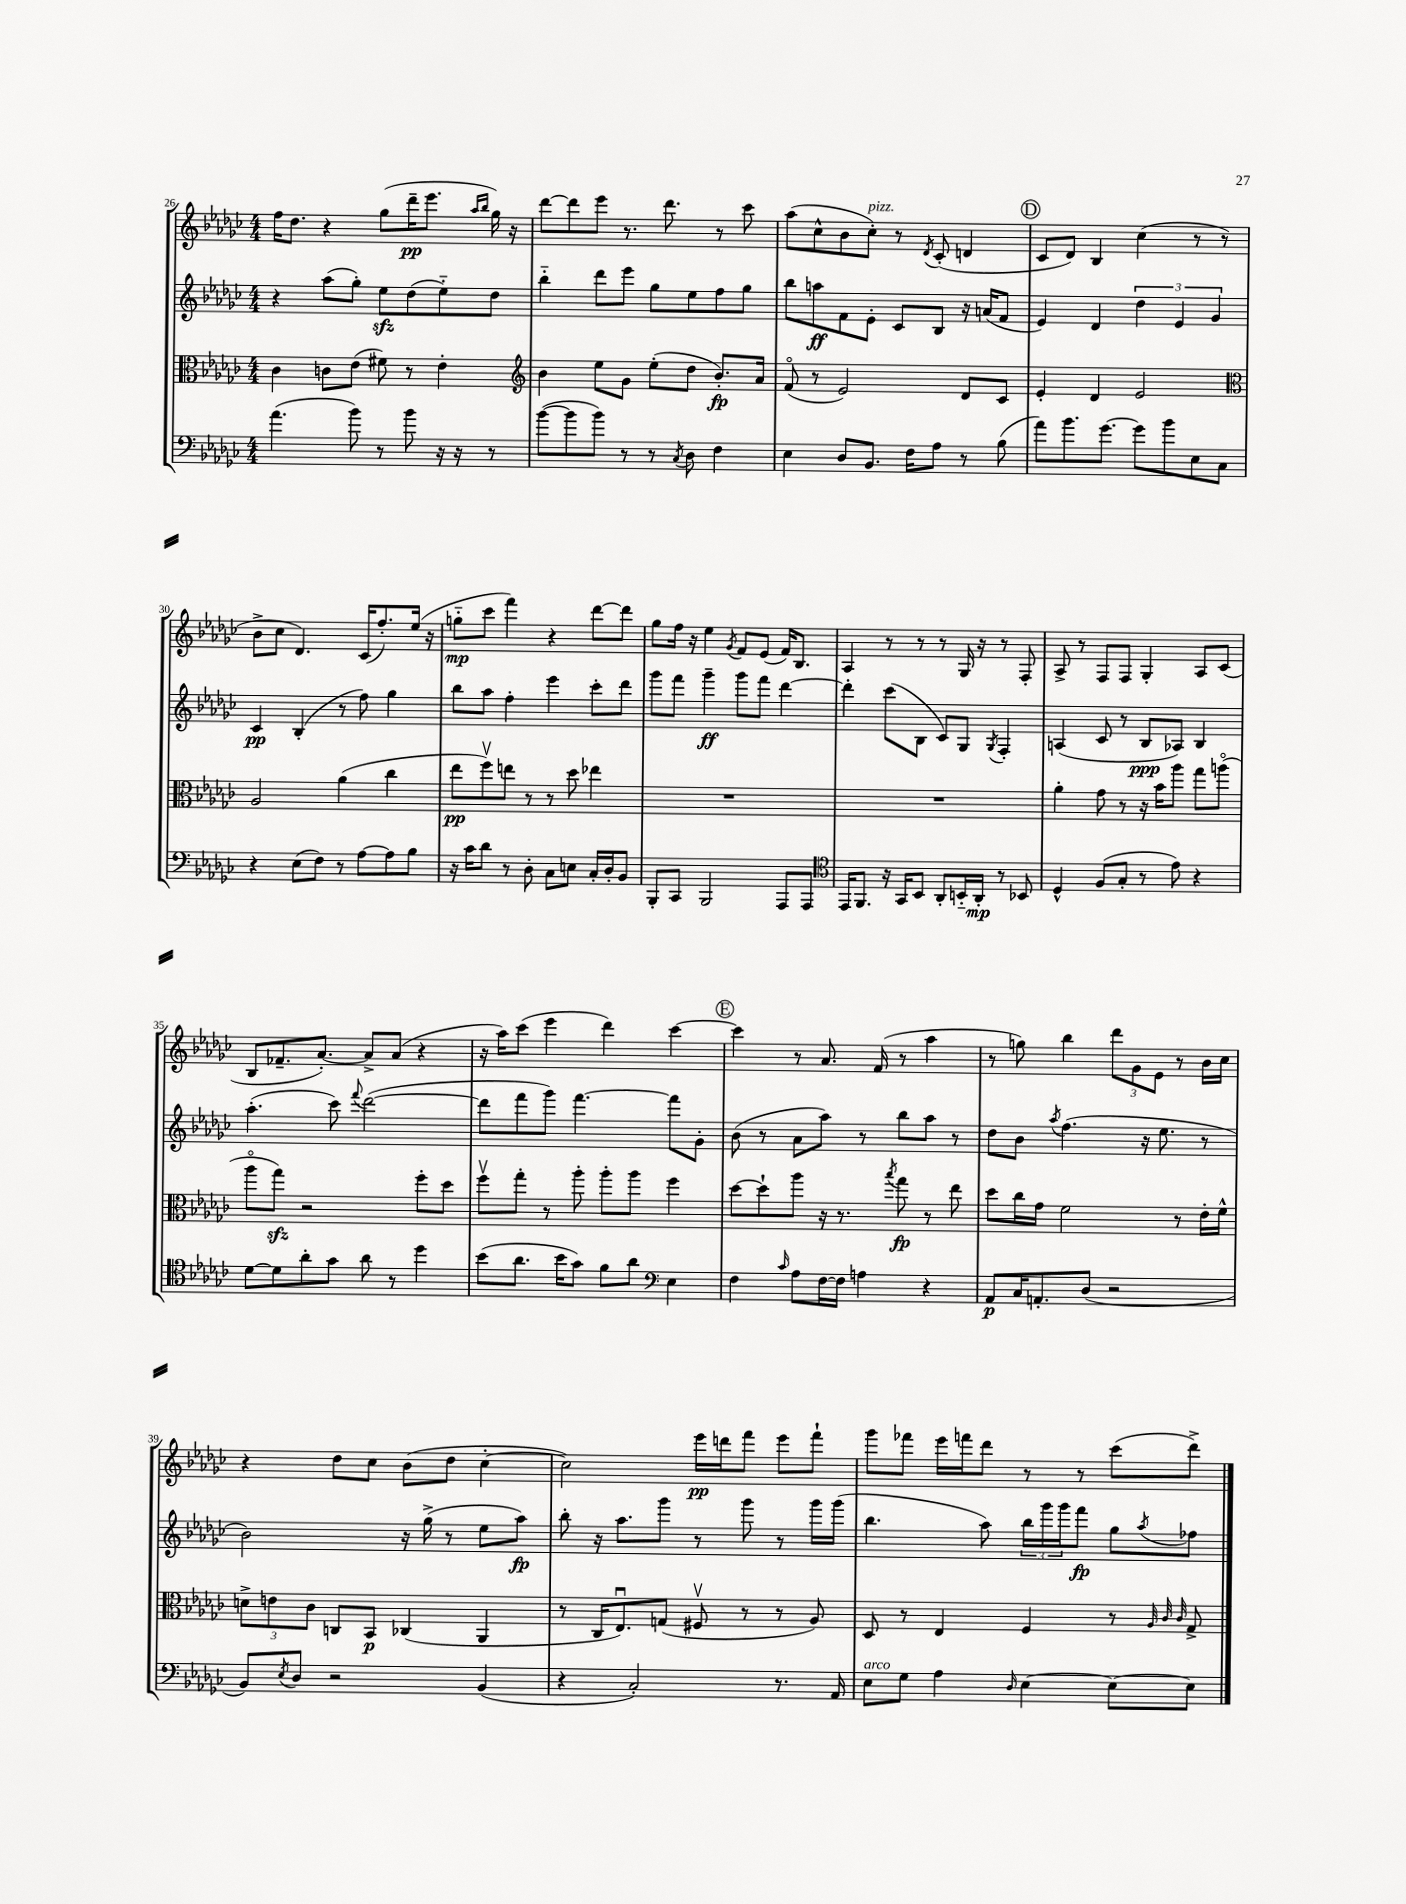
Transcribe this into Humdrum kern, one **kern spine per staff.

**kern	**kern	**kern	**kern
*staff4	*staff3	*staff2	*staff1
*clefF4	*clefC3	*clefG2	*clefG2
*k[b-e-a-d-g-c-]	*k[b-e-a-d-g-c-]	*k[b-e-a-d-g-c-]	*k[b-e-a-d-g-c-]
*M4/4	*M4/4	*M4/4	*M4/4
(4.a-\	4c-\	4r	16ff\LK
.	.	.	8.dd-\J
.	8c\L	(8aa-\L	4r
8b-\)	(8e-\J	8gg-'\J)	.
8r	8f#\)	8ee-\L	(8gg-\L
8b-\	8r	(8dd-\	16ddd-~\K
.	.	.	8.eee-\J
16r	4e-'\	8ee-'~\)	.
16r	.	.	.
.	.	.	16qqaa-/LL
.	.	.	16qqbb-/JJ
8r	.	8dd-\J	16gg-\)
.	.	.	16r
=	=	=	=
*	*clefG2	*	*
([8b-\L	4b-\	4bb-'~\	[8ddd-\L
8b-\]	.	.	8ddd-\]
8b-\J)	8ee-\L	8ddd-\L	8eee-\J
8r	8g-\J	8eee-\J	8.r
8r	(8ee-'\L	8gg-\L	.
.	.	.	8.ddd-\
8qC-/	.	.	.
8D-\	8dd-\J	8ee-\	.
4F\	8.b-'/L)	8ff\	8r
.	.	8gg-\J	8ccc-\
.	16a-/Jk	.	.
=	=	=	=
4E-\	(8fo/	8bb-\L	(8aa-\L
.	8r	8aa\	8cc-^^\
8D-/L	2e-/)	8f\	8b-\
8.BB-/J	.	8e-'\J	8cc-'\J)
.	.	8c-/L	8r
16F\LK	.	.	.
.	.	.	8qd-/
8A-\J	.	8B-/J	(8c-'/
8r	8d-/L	16r	4d/
.	.	(16a/LK	.
(8B-\	8c-/J	8f/J	.
=	=	=	=
8a-\L)	4e-'/	4e-/)	8c-/L
8.b-\	.	.	8d-/J)
.	4d-/	4d-/	4B-/
[8.g-\J	.	.	.
8g-\]L	2e-/	6dd-\	(4cc-\
8b-\	.	.	.
.	.	6e-/	.
8E-\	.	.	8r
.	.	6g-/	.
8C-\J	.	.	8r
=	=	=	=
*	*clefC3	*	*
4r	2A-/	4c-/	8b-^\L
.	.	.	8cc-\J
(8E-\L	.	(4B-'/	4.d-/)
8F\J)	.	.	.
8r	(4a-\	8r	.
[8A-\L	.	8ff\)	(16c-/LK
.	.	.	8.ff'/)
8A-\]	4cc-\	4gg-\	.
8B-\J	.	.	(16ee-/Jk
.	.	.	16r
=	=	=	=
16r	8ee-\L	8bb-\L	8gg'~\L
16c-\LK	.	.	.
8d-\J	8ffv\)	8aa-\J	8ccc-\J
8r	8ee\J	4ff'\	4fff\)
8D-'\	8r	.	.
8C-\L	8r	4eee-\	4r
8E\J	8dd-\	.	.
16C-'/LL	4ee-\	8ccc-'\L	[8ddd-\L
16D-'/J	.	.	.
8BB-/J	.	8ddd-\J	8ddd-\]J
=	=	=	=
8BBB-'/L	1r	8ggg-\L	8gg-\L
8CC-/J	.	8fff\J	16ff\Jk
.	.	.	16r
2BBB-/	.	4ggg-~\	4ee-\
.	.	.	8qg-/
.	.	8ggg-\L	8f/L
.	.	8fff\J	(8e-/J
8AAA-/L	.	[4ddd-\	16f/LK)
.	.	.	8.B-/J
8AAA-/J	.	.	.
=	=	=	=
*clefC4	*	*	*
16EE-/LK	1r	4ddd-'\]	4A-/
8.FF/J	.	.	.
16r	.	(8ccc-\L	8r
16GG-/LK	.	.	.
8BB-/J	.	8B-\J	8r
8AA-'/L	.	8c-/L)	8r
16BB'~/L	.	8G-/J	16G-/
16AA-'/JJ	.	.	16r
.	.	8qG-/	.
8r	.	4F'/	8r
8BB-/	.	.	8F'/
=	=	=	=
4D-^^/	4a-'\	(4A/	8A-^/
.	.	.	8r
(8F/L	8g-\	8c-/	8F/L
8G-'/J	8r	8r	8F/J
8r	16r	8B-/L	4G-'/
.	16b-\LK	.	.
8e-\)	8aa-\J	8A-/J)	.
4r	8gg-\L	4B-/	8A-/L
.	(8aao\J	.	(8c-/J
=	=	=	=
[8d-\L	8aa-o\L	(4.aa-'\	8B-/L
8d-\]	8gg-\J)	.	8.f-~/
8a-'\	2r	.	.
.	.	.	[8.a-'/J)
8g-\J	.	8ccc-\)	.
.	.	8qqfff/	.
8a-\	.	([2ddd-\	8a-^/]L
8r	.	.	(8a-/J
4dd-\	8ff'\L	.	4r
.	8dd-\J	.	.
=	=	=	=
(8b-\L	8ffv\L	8ddd-\]L	16r
.	.	.	16aa-\LK)
8.a-\J	8gg-'\J	8fff\	(8ccc-\J
.	8r	8ggg-\J)	4eee-\
16b-\LK	.	.	.
8g-\J)	8aa-'\	[4.fff\	.
8f\L	8aa-'\L	.	4ddd-\)
8a-\J	8aa-\J	.	.
*clefF4	*	*	*
4E-\	4ff\	8fff\]L	[4ccc-\
.	.	8g-'\J	.
=	=	=	=
4F\	[8dd-\L	(8b-\	4ccc-\]
.	8dd-`\]	8r	.
16qqc-/	.	.	.
8A-\L	8aa-\J	8a-\L	8r
[16F\L	16r	8aa-\J)	8.a-/
16F\]JJ	8.r	.	.
4A\	.	8r	.
.	.	.	(16f/
.	8qbb-/	.	.
.	8gg-\	8bb-\L	8r
4r	8r	8aa-\J	4aa-\
.	8ee-\	8r	.
=	=	=	=
8AA-/L	8dd-\L	8dd-\L	8r
16C-/K	16cc-\L	8b-\J	8gg\)
8.AA'/	16g-\JJ	.	.
.	.	8qaa-/	.
.	2f\	(4.ff\	4bb-\
(8D-/J	.	.	.
2r	.	.	12ddd-\L
.	.	.	12g-\
.	.	16r	.
.	.	.	12e-\J
.	.	8.ee-\	.
.	8r	.	8r
.	16e-'\LL	8r	16b-\LL
.	16f^^\JJ	.	16cc-\JJ
=	=	=	=
8BB-/L)	12d^\L	2b-\)	4r
.	12e\	.	.
8qE-/	.	.	.
8D-/J	.	.	.
.	12c-\J	.	.
2r	8C/L	.	8dd-\L
.	8BB-/J	.	8cc-\J
.	(4C-/	16r	(8b-\L
.	.	(16gg-^\	.
.	.	8r	8dd-\J
(4BB-/	4AA-/	8ee-\L	[4cc-'\
.	.	8aa-\J)	.
=	=	=	=
4r	8r	8bb-'\	2cc-\])
.	16C-/LK	16r	.
.	8.E-u/)	8.aa-\L	.
2C-'/)	.	.	.
.	(8G/J	8ggg-\J	.
.	8F#v/	8r	16eee-\LL
.	.	.	16ddd\J
.	8r	8ggg-\	8fff\J
8.r	8r	8r	8eee-\L
.	8A-/)	16ggg-\LL	8fff`\J
16AA-/	.	(16ggg-\JJ	.
=	=	=	=
8E-\L	8D-/	4.bb-\	8ggg-\L
8G-\J	8r	.	8fff-\J
4A-\	4E-/	.	16eee-\LL
.	.	.	16fff\J
.	.	8aa-\)	8ddd-\J
16qqD-/	.	.	.
[4E-\	4F/	24bb-\LL	8r
.	.	24ggg-\	.
.	.	24ggg-\J	.
.	.	8fff\J	8r
8E-\_L	8r	8gg-\L	(8ccc-\L
.	32qqA-/	.	.
.	32qqc-/	.	.
.	32qqc-/	8qaa-/	.
8E-\]J	8G-^/	8ff-\J	8ddd-^\J)
==	==	==	==
*-	*-	*-	*-
